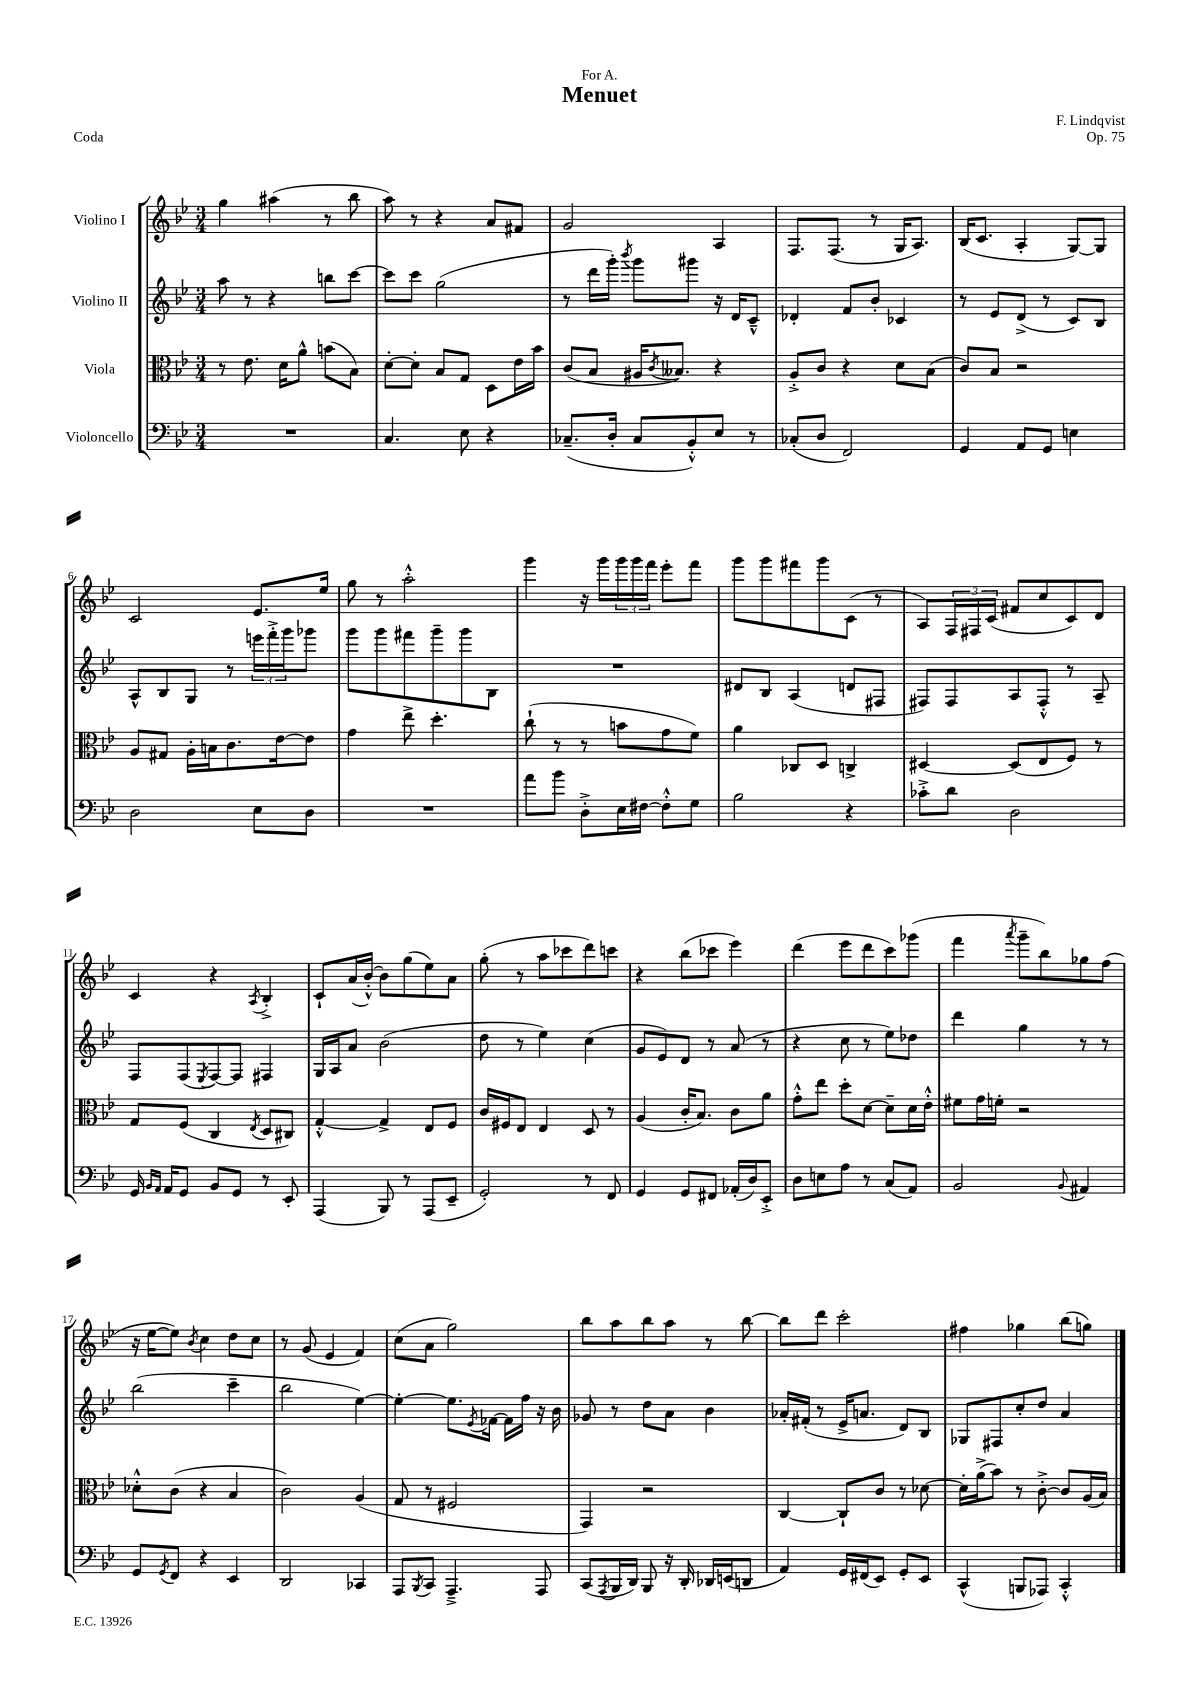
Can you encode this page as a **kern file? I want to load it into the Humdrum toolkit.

**kern	**kern	**kern	**kern
*part4	*part3	*part2	*part1
*staff4	*staff3	*staff2	*staff1
*I"Violoncello	*I"Viola	*I"Violino II	*I"Violino I
*clefF4	*clefC3	*clefG2	*clefG2
*k[b-e-]	*k[b-e-]	*k[b-e-]	*k[b-e-]
*M3/4	*M3/4	*M3/4	*M3/4
=1	=1	=1	=1
2.r	8r	8aa\	4gg\
.	8.e-\	8r	.
.	.	4r	(4aa#X\
.	16d\KL	.	.
.	8a^^\J	.	.
.	(8bn\L	8bbn\L	8r
.	8B-\J)	[8ccc\J	8bb-\
=2	=2	=2	=2
4.C/	[8d'\L	8ccc\L]	8aa\)
.	8d'\J]	8ccc\J	8r
.	8B-/L	(2gg\	4r
8E-\	8G/J	.	.
4r	8D\L	.	8a/L
.	16e-\L	.	8f#X/J
.	16b-\JJ	.	.
=3	=3	=3	=3
(8.C-X~/L	(8c/L	8r	2g/
.	8B-/J	16ddd\LL	.
16D'/Jk	.	16ggg'\JJ)	.
.	.	8qbbb-/	.
8C-/L	16A#X/KL	8ggg\L	.
.	8qc/	.	.
.	8.B--X/J)	.	.
8BB-'^^/)	.	8ggg#X\J	.
8E-/J	4r	16r	4A/
.	.	16d/KL	.
8r	.	8c~^^/J	.
=4	=4	=4	=4
(8C-X'/L	8A'^/L	4d-X'/	8.F/L
8D/J	8c/J	.	.
.	.	.	(8.F/J
2FF/)	4r	8f/L	.
.	.	8b-'/J	8r
.	8d\L	4c-X/	16G/KL
.	.	.	8.A/J)
.	(8B-\J	.	.
=5	=5	=5	=5
4GG/	8c/L)	8r	(16B-/KL
.	.	.	8.c/J
.	8B-/J	8e-/L	.
8AA/L	2r	(8d^/J	4A'/
8GG/J	.	8r	.
4En\	.	8c/L)	[8G/L)
.	.	8B-/J	8G/J]
!!LO:LB:g=z
=6	=6	=6	=6
2D\	8A/L	8A^^/L	2c/
.	8G#X/J	8B-/	.
.	16A'\LL	8G/J	.
.	16Bn\J	.	.
.	8.c\	8r	.
8E-\L	.	24eeen\LL	8.e-/L
.	.	24fff'^\	.
.	[16e-\k	.	.
.	.	24ggg\J	.
8D\J	8e-\J]	8ggg-X\J	.
.	.	.	16ee-/Jk
=7	=7	=7	=7
2.r	4g\	8ggg\L	8gg\
.	.	8ggg\	8r
.	8ee-^\	8fff#X\	2aa'^^\
.	4.dd'\	8ggg~\	.
.	.	8ggg\	.
.	.	8B-\J	.
=8	=8	=8	=8
8a\L	(8cc`\	2.r	4ggg\
8b-\J	8r	.	.
8D'^\L	8r	.	16r
.	.	.	16ggg\LL
16E-\L	8bn\L	.	24ggg\
.	.	.	24ggg\
[16F#X\JJ	.	.	.
.	.	.	24fff\JJ
8F#'^^\L]	8g\	.	8eee-'\L
8G\J	8f\J)	.	8fff\J
=9	=9	=9	=9
2B-\	4a\	8d#X/L	8ggg\L
.	.	8B-/J	8ggg\
.	8C-X/L	(4A/	8fff#X\
.	8D/J	.	8ggg\
4r	4Cn^/	8dn/L	(8c\J
.	.	8F#X/J	8r
=10	=10	=10	=10
8c-X'^\L	[4D#X/	8F#X/L)	8A/L)
8d\J	.	8F#/	24F/L
.	.	.	24F#X/
.	.	.	(24c/JJ
2D\	(8D#/L]	8A/	8f#X/L
.	8E-/	8F#'^^/J	8cc/
.	8F/J)	8r	8c/)
.	8r	8A~/	8d/J
!!LO:LB:g=z
=11	=11	=11	=11
16GG/	8G/L	8F/L	4c/
16qqBB-/LL	.	.	.
16qqAA/JJ	.	.	.
16AA/KL	.	.	.
8GG/J	(8F/J	(8F/	.
.	.	8qE-/	.
8BB-/L	4C/	[8F/)	4r
8GG/J	.	8F/J]	.
.	8qE-/	.	8qA/
8r	8D/L	4F#X/	4B-'^/
8EE-'/	8C#X/J)	.	.
=12	=12	=12	=12
(4AAA/	[4G'^^/	16G/LL	8c`/L
.	.	16A/J	.
.	.	8a/J	(16a/L
.	.	.	[16b-'^^/JJ)
8BBB-/)	4G^/]	(2b-\	8b-\L]
8r	.	.	(8gg\
(8AAA/L	8E-/L	.	8ee-\)
8EE-~/J	8F/J	.	8a\J
=13	=13	=13	=13
2GG'/)	16c/LL	8dd\	(8gg'\
.	16F#X/J	.	.
.	8E-/J	8r	8r
.	4E-/	4ee-\)	8aa\L
.	.	.	8ccc-X\
8r	8D/	(4cc\	8ddd\)
8FF/	8r	.	8cccn\J
=14	=14	=14	=14
4GG/	(4A/	8g/L	4r
.	.	8e-/)	.
8GG/L	16c'/KL	8d/J	(8bb-\L
.	8.B-/J)	.	.
8FF#X/J	.	8r	8ccc-X\J
(16AA-X'/LL	8c\L	(8a/	4eee-\)
16D/J)	.	.	.
8EE-'^/J	8a\J	8r	.
=15	=15	=15	=15
8D\L	8g'^^\L	4r	(4ddd\
8En\	8ee-\J	.	.
8A\J	8dd'\L	8cc\	8eee-\L
8r	[8d\J	8r	8ddd\
(8C/L	8d~\L]	8ee-\L)	8ccc\)
8AA/J)	16d\L	8dd-X\J	(8ggg-X\J
.	16e-'^^\JJ	.	.
=16	=16	=16	=16
2BB-/	8f#X\L	4ddd\	4fff\
.	16g\L	.	.
.	16fn'\JJ	.	.
.	.	.	8qaaa/
.	2r	4gg\	8ggg~\L
.	.	.	8bb-\)
8qqBB-/	.	.	.
4AA#X/	.	8r	8gg-X\
.	.	8r	(8ff\J
!!LO:LB:g=z
=17	=17	=17	=17
8GG/L	8d-X'^^\L	(2bb-\	16r
.	.	.	[16ee-\KL
8qGG/	.	.	.
8FF/J	(8c\J	.	8ee-\J])
.	.	.	8qb-/
4r	4r	.	4cc\
4EE-/	4B-/	4ccc~\	8dd\L
.	.	.	8cc\J
=18	=18	=18	=18
2DD/	2c\)	2bb-\	8r
.	.	.	(8g/
.	.	.	4e-/
4CC-X/	(4A/	[4ee-\)	4f/)
=19	=19	=19	=19
8AAA/L	8G/	4ee-'\_	(8cc\L
8qBBB-/	.	.	.
8CC/J	8r	.	8a\J
4.AAA~^/	2F#X/	8.ee-\L]	2gg\)
.	.	8qe-/	.
.	.	[16f-X\Jk	.
.	.	16f-\LL]	.
.	.	16ff\JJ	.
8AAA/	.	16r	.
.	.	16b-\	.
=20	=20	=20	=20
(8CC/L	4GG/)	8g-X/	8bb-\L
8qAAA/	.	.	.
16BBB-/L	.	8r	8aa\
16DD/JJ)	.	.	.
8BBB-/	2r	8dd\L	8bb-\
16r	.	8a\J	8aa\J
16DD'/	.	.	.
16DD-X/LL	.	4b-\	8r
(16EEn/J	.	.	.
8DDn/J	.	.	[8bb-\
=21	=21	=21	=21
4AA/)	[4C/	16a-X'/LL	8bb-\L]
.	.	(16f#X'/JJ	.
.	.	8r	8ddd\J
16GG/LL	8C`/L]	16e-^/KL	2ccc'\
(16FF#X/J	.	8.an/J	.
8EE-/J)	8c/J	.	.
8GG'/L	8r	8d/L)	.
8EE-/J	[8d-X\	8B-/J	.
=22	=22	=22	=22
(4CC^^/	16d-'\LL]	8G-X/L	4ff#X\
.	(16a^\J	.	.
.	8b-\J)	8F#X/	.
8BBBn/L	8r	8cc'/	4gg-X\
8AAA-X/J)	[8c'^\	8dd/J	.
4CC'^^/	8c/L]	4a/	(8bb-\L
.	(16A/L	.	8ggn\J)
.	16B-/JJ)	.	.
==	==	==	==
*-	*-	*-	*-
